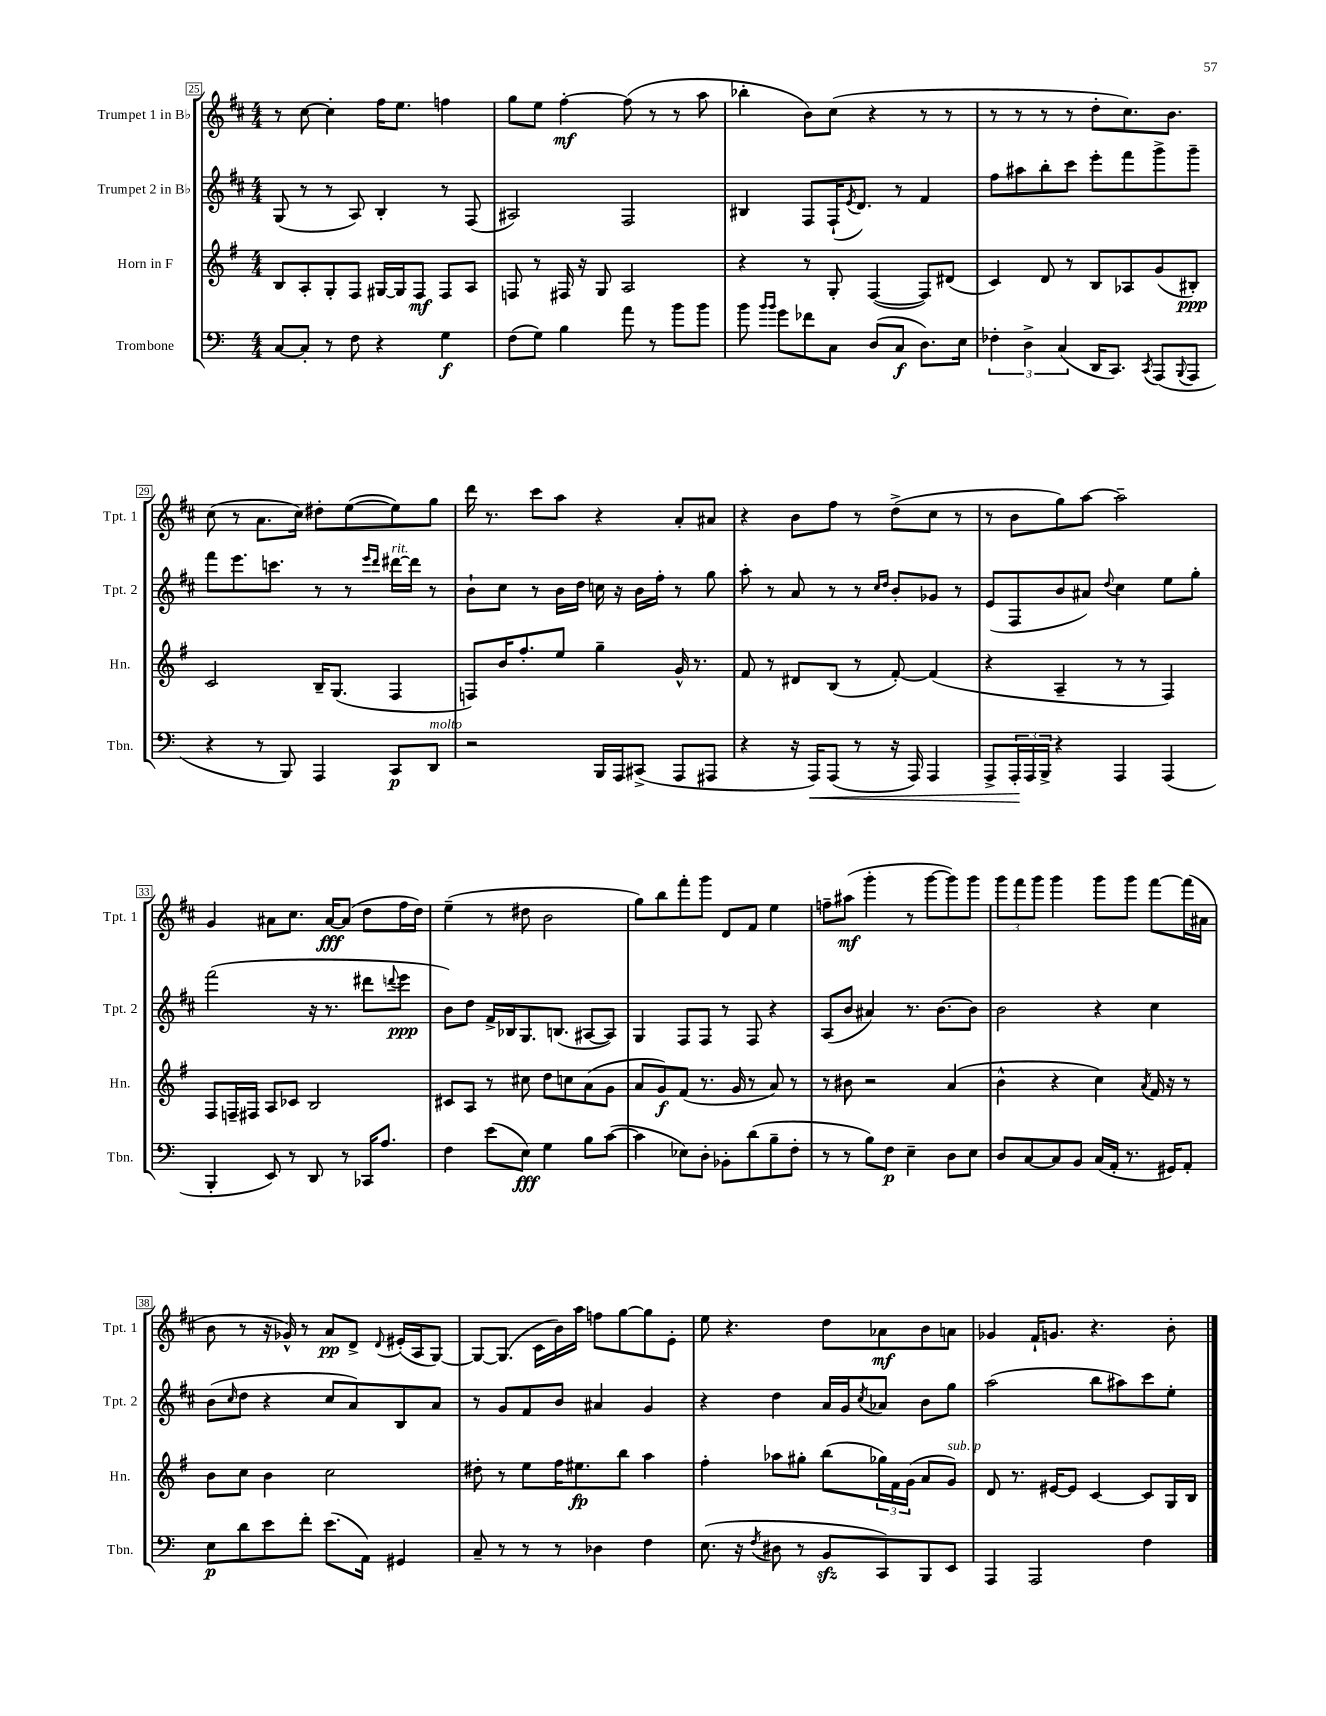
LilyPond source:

<<
\new StaffGroup <<
\new Staff = "s0" \with { instrumentName = "Trumpet 1 in Bb" shortInstrumentName = "Tpt. 1" } {
    \clef treble \key d \major \numericTimeSignature \time 4/4
    r8 cis''8~ cis''4-. fis''16 e''8. f''4 |
    g''8 e''8 fis''4~-.\mf fis''8( r8 r8 a''8 |
    bes''4-. b'8) cis''8( r4 r8 r8 |
    r8 r8 r8 r8 d''8-. cis''8.) b'8. |
    cis''8( r8 a'8. cis''16) dis''8-. e''8~( e''8) g''8 |
    d'''16 r8. cis'''8 a''8 r4 a'8-. ais'8 |
    r4 b'8 fis''8 r8 d''8->( cis''8 r8 |
    r8 b'8 g''8) a''8~ a''2-- |
    g'4 ais'8 cis''8. ais'16~\fff ais'8( d''8 fis''16 d''16) |
    e''4--( r8 dis''8 b'2 |
    g''8) b''8 fis'''8-. g'''8 d'8 fis'8 e''4 |
    f''8-- ais''8\mf( g'''4-. r8 g'''8~ g'''8) g'''8 |
    \tuplet 3/2 { g'''8 fis'''8 g'''8 } g'''4 g'''8 g'''8 fis'''8~ fis'''16( ais'16 |
    b'8 r8 r16 ges'16-^) r8 a'8\pp d'8-> \appoggiatura { d'8 } eis'16-.( a16 g8~) |
    g8~ g8.( cis'16 b'16) a''16 f''8 g''8~ g''8 e'8-. |
    e''8 r4. d''8 aes'8\mf b'8 a'8 |
    ges'4 fis'16-! g'8. r4. b'8-. \bar "|." |
}
\new Staff = "s1" \with { instrumentName = "Trumpet 2 in Bb" shortInstrumentName = "Tpt. 2" } {
    \clef treble \key d \major \numericTimeSignature \time 4/4
    g8( r8 r8 a8) b4-. r8 fis8( |
    ais2) fis2 |
    bis4 fis8 fis16-!( \acciaccatura { e'8 } d'8.) r8 fis'4 |
    fis''8 ais''8 b''8-. cis'''8 e'''8-. fis'''8 g'''8-> g'''8-- |
    fis'''8 e'''8. c'''8. r8 r8 \grace { e'''16 d'''16 } dis'''16~^\markup { \italic "rit." } dis'''16 r8 |
    b'8-! cis''8 r8 b'16 d''16 c''16 r16 b'16 fis''16-. r8 g''8 |
    a''8-. r8 a'8 r8 r8 \grace { cis''16 d''16 } b'8-. ges'8 r8 |
    e'8( fis8 b'8 ais'8) \appoggiatura { d''8 } cis''4 e''8 g''8-. |
    fis'''2( r16 r8. dis'''8 \appoggiatura { d'''8 } e'''8\ppp |
    b'8) d''8 fis'16-> bes16 g8. b8.( ais8~ ais8) |
    g4 fis8 fis8 r8 fis8 r4 |
    a8( b'8 ais'4) r8. b'8.~ b'8 |
    b'2 r4 cis''4 |
    b'8( \grace { cis''16 } d''8 r4 cis''8 a'8) b8 a'8 |
    r8 g'8 fis'8 b'8 ais'4 g'4 |
    r4 d''4 a'16 g'16 \acciaccatura { cis''8 } aes'8 b'8 g''8 |
    a''2( b''8 ais''8) cis'''8 e''8-. \bar "|." |
}
\new Staff = "s2" \with { instrumentName = "Horn in F" shortInstrumentName = "Hn." } {
    \clef treble \key g \major \numericTimeSignature \time 4/4
    b8 a8-. g8-. fis8 gis16~ gis16 fis8\mf fis8 a8 |
    f8 r8 fis16 r16 g8 a2 |
    r4 r8 g8-. fis4~( fis8) dis'8( |
    c'4) d'8 r8 b8 aes8 g'8( bis8-.\ppp) |
    c'2 b16-- g8.( fis4 |
    f8) b'16 fis''8.-. e''8 g''4-- g'16-^ r8. |
    fis'8 r8 dis'8 b8( r8 fis'8~-.) fis'4( |
    r4 a4-- r8 r8 fis4) |
    fis8 f16-- fis16 a8 ces'8 b2 |
    cis'8 a8 r8 cis''8 d''8 c''8 a'8( g'8 |
    a'8 g'8\f) fis'8( r8. g'16 r8 a'8) r8 |
    r8 bis'8 r2 a'4( |
    b'4-^ r4 c''4) \acciaccatura { a'8 } fis'16 r16 r8 |
    b'8 c''8 b'4 c''2 |
    dis''8-. r8 e''8 fis''16 eis''8.\fp b''8 a''4 |
    fis''4-. aes''8 gis''8-. b''8( \tuplet 3/2 { ges''16) fis'16 g'16( } a'8 g'8^\markup { \italic "sub. p" }) |
    d'8 r8. eis'16~ eis'8 c'4~ c'8 g16 b16 \bar "|." |
}
\new Staff = "s3" \with { instrumentName = "Trombone" shortInstrumentName = "Tbn." } {
    \clef bass \key c \major \numericTimeSignature \time 4/4
    c8~ c8-. r8 f8 r4 g4\f |
    f8( g8) b4 a'8 r8 b'8 b'8 |
    b'8 \grace { b'16 b'16 } g'8 fes'8 c8 d8( c8\f d8.) e16 |
    \tuplet 3/2 { fes4-. d4-> c4( } d,16 c,8.) \acciaccatura { c,8 } a,,8( \appoggiatura { b,,8 } a,,8 |
    r4 r8 b,,8) a,,4 c,8\p d,8^\markup { \italic "molto" } |
    r2 b,,16 a,,16 cis,8->( a,,8 ais,,8 |
    r4 r16 a,,16\<) a,,8( r8 r16 a,,16) a,,4 |
    a,,8-> \tuplet 3/2 { a,,16-.\! a,,16 b,,16-> } r4 a,,4 a,,4( |
    b,,4-. e,8) r8 d,8 r8 ces,16 a8. |
    f4 e'8( e8\fff) g4 b8 c'8~( |
    c'4 ees8) d8-. bes,8-. d'8( b8-- f8-. |
    r8 r8 b8) f8\p e4-- d8 e8 |
    d8 c8~ c8 b,8 c16( a,16-. r8. gis,16) a,8-. |
    e8\p d'8 e'8 f'8-. e'8.( a,16) gis,4 |
    c8-- r8 r8 r8 des4 f4 |
    e8.( r16 \acciaccatura { f8 } dis8 r8 b,8\sfz c,8) b,,8 e,8 |
    a,,4 a,,2 f4 \bar "|." |
}
>>
>>
\layout { \context { \Score currentBarNumber = #25 \override BarNumber.stencil = #(make-stencil-boxer 0.1 0.3 ly:text-interface::print) } }
